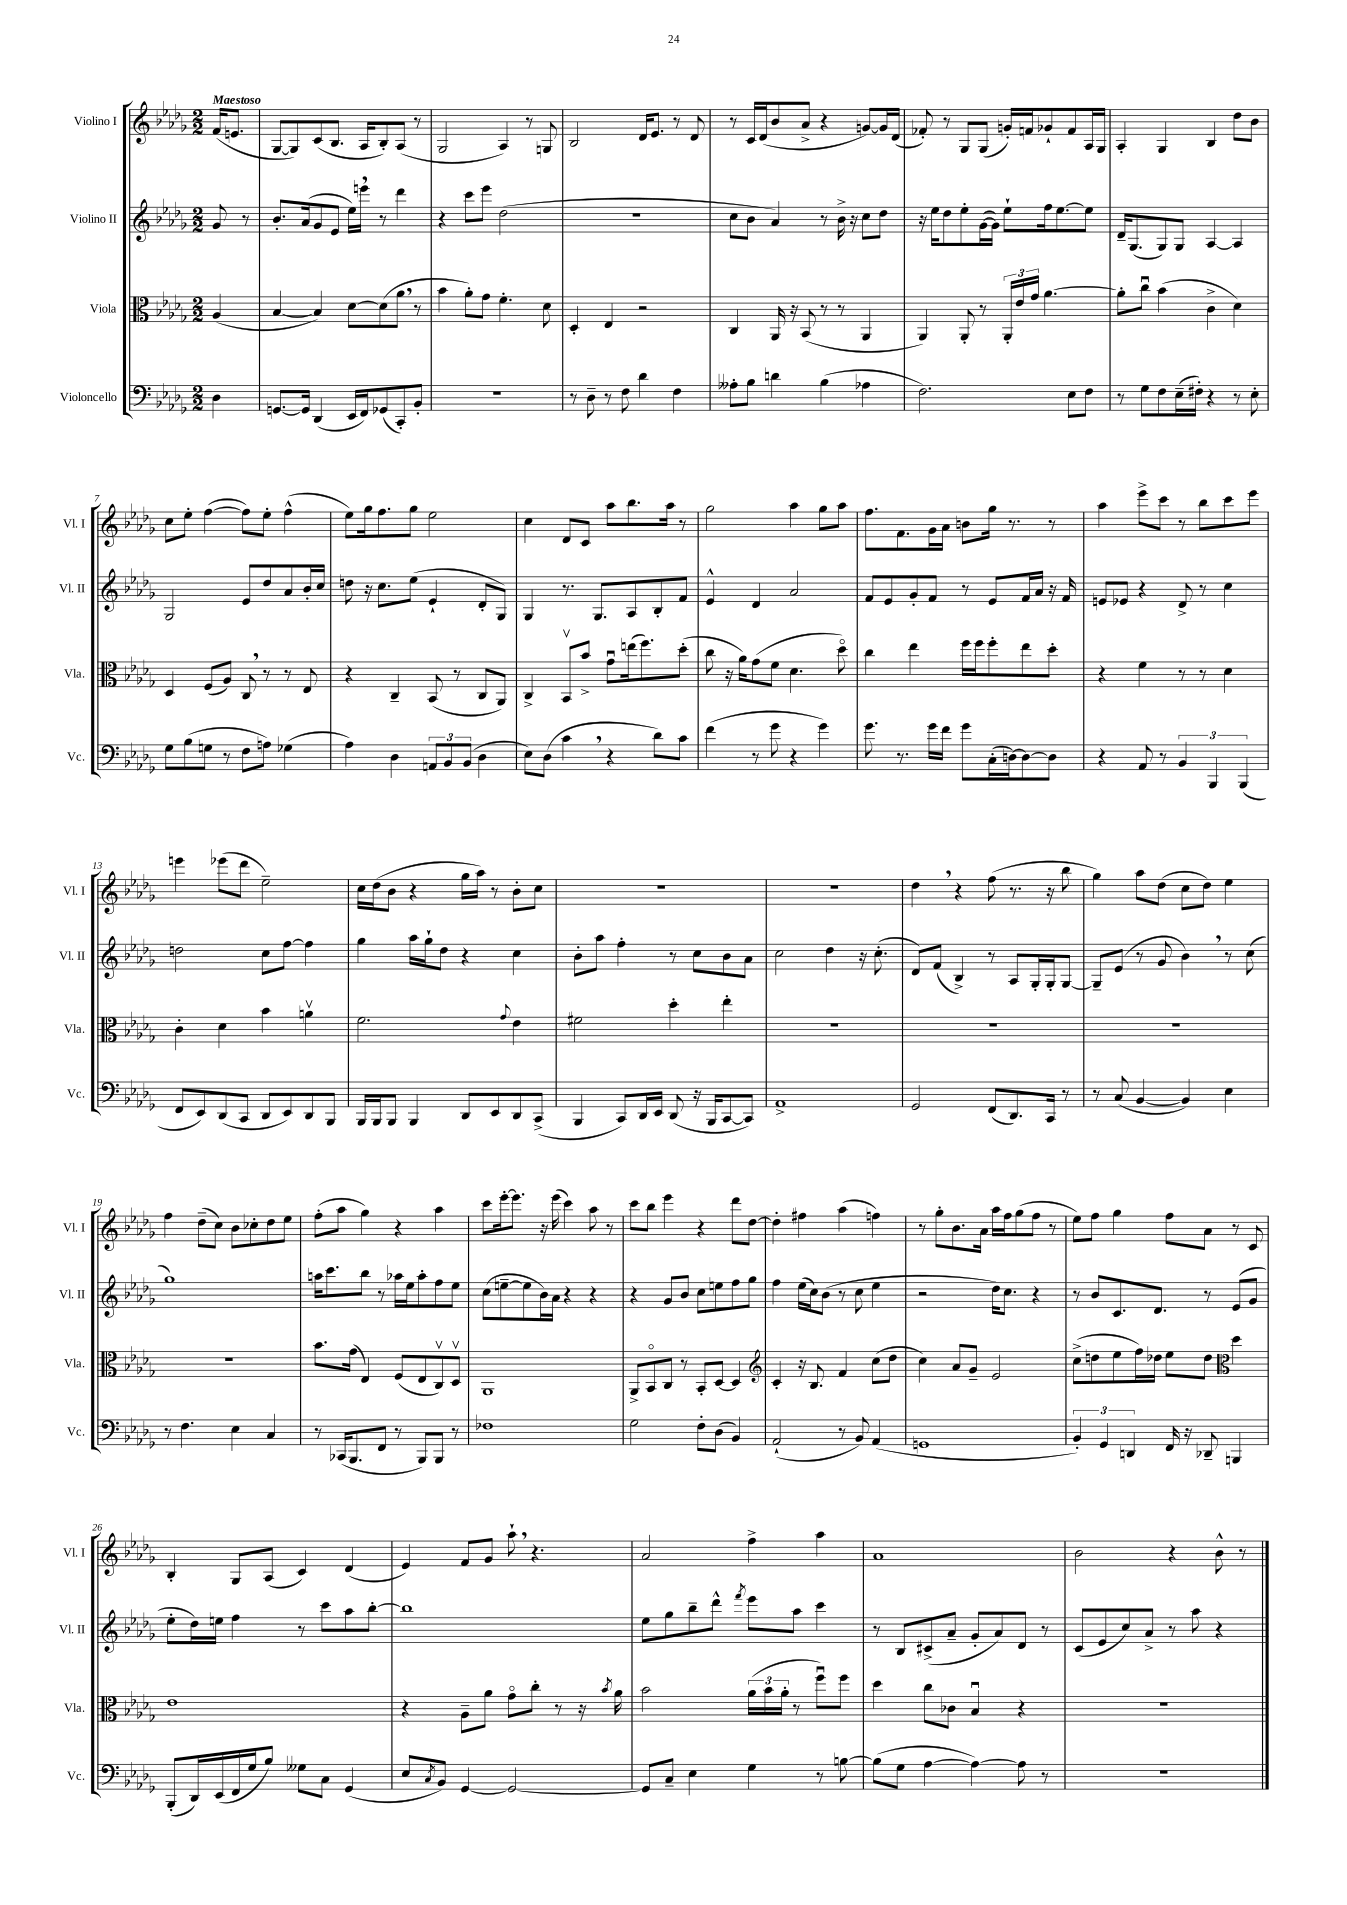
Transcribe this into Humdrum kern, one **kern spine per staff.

**kern	**kern	**kern	**kern
*part4	*part3	*part2	*part1
*staff4	*staff3	*staff2	*staff1
*I"Violoncello	*I"Viola	*I"Violino II	*I"Violino I
*I'Vc.	*I'Vla.	*I'Vl. II	*I'Vl. I
*clefF4	*clefC3	*clefG2	*clefG2
*k[b-e-a-d-g-]	*k[b-e-a-d-g-]	*k[b-e-a-d-g-]	*k[b-e-a-d-g-]
*M2/2	*M2/2	*M2/2	*M2/2
=	=	=	=
!	!	!	!LO:TX:a:B:t=Maestoso
4D-\	(4A-/	8g-/	(16f/KL
.	.	.	8.en/J
.	.	8r	.
=1	=1	=1	=1
[8.GGn/L	[4B-/	8.b-'/L	[8G-/L
.	.	.	8G-/])
16GG/Jk]	.	(16a-/k	.
(4DD-/	4B-/])	8g-/	(8c/
.	.	8e-/J	8.B-/J
16EE-/LL	[8d-\L	16ee-\LL)	.
16FF/J)	.	16eeen,\JJ	16A-/KL
(8GG-X/	(8d-\]	8r	8B-'/)
8CC'/)	8a-,\J	4ddd-\	(8A-/J
8BB-'/J	8r	.	8r
=2	=2	=2	=2
1r	4b-\	4r	2G-/
.	8a-'\L)	8ccc\L	.
.	8g-\J	8eee-\J	.
.	4.f'\	(2dd-\	4A-/)
.	.	.	8r
.	8d-\	.	8Gn/
=3	=3	=3	=3
8r	4D-'/	1r	2B-/
8D-~\	.	.	.
8r	4E-/	.	.
8F\	.	.	.
4d-\	2r	.	16d-/KL
.	.	.	8.e-/J
4F\	.	.	8r
.	.	.	8d-/
=4	=4	=4	=4
8A--X'\L	4C/	8cc\L	8r
8B-\J	.	8b-\J	16c/LL
.	.	.	(16d-/J
4dn\	16AA-/	4a-/)	8b-/
.	16r	.	.
.	(8BB-/	.	8a-^/J
(4B-\	8r	8r	4r
.	8r	16b-^\	.
.	.	16r	.
4A-X\	4AA-/	8cc\L	[8gn/L)
.	.	8dd-\J	16g/L]
.	.	.	(16d-/JJ
=5	=5	=5	=5
2.F\)	4AA-/)	16r	8f-X'/)
.	.	16ee-\KL	.
.	.	8dd-\	8r
.	8AA-'/	8ee-'\	8G-/L
.	8r	([16g-\L	(8G-/J
.	.	16g-\JJ])	.
.	24AA-'/LL	8ee-`\L	16gn'/LL)
.	24e-/	.	.
.	.	.	16fn/J
.	24g-/JJ	.	.
.	[4.a-\	16ff\k	8g-X`/
.	.	[8.ee-\	.
8E-\L	.	.	8f/
8F\J	.	8ee-\J]	16A-/L
.	.	.	16G-/JJ
=6	=6	=6	=6
8r	8a-'\L]	16d-~/KL	4A-'/
.	.	(8.G-/	.
8G-\L	8ccu\J	.	.
8F\	(4b-\	8G-/)	4G-/
(16E-~\L	.	8G-/J	.
16F#X'\JJ)	.	.	.
4r	4c^\	[4A-/	4B-/
8r	4d-\)	4A-/]	8dd-\L
8E-'\	.	.	8b-\J
!!LO:LB:g=z
=7	=7	=7	=7
8G-\L	4D-/	2G-/	8cc\L
(8B-\	.	.	8ee-'\J
8Gn\J	(8F/L	.	([4ff\
8r	8A-/J)	.	.
8F\L	8C,/	8e-/L	8ff\L])
8An\J)	8r	8dd-/	8ee-'\J
(4G-X\	8r	8a-/	(4ff^^\
.	8E-/	16b-'/L	.
.	.	16cc/JJ	.
=8	=8	=8	=8
4A-\)	4r	8ddn\	8ee-\L)
.	.	16r	16gg-\k
.	.	8.cc\L	8.ff\
4D-\	4C~/	.	.
.	.	(8ee-\J	8gg-\J
12AAn/L	(8BB-/	4e-`/	2ee-\
12BB-/	.	.	.
.	8r	.	.
(12BB-/J	.	.	.
4D-\	8C/L	8d-'/L	.
.	8AA-/J)	8G-/J)	.
=9	=9	=9	=9
8E-\L)	4C^/	4G-/	4cc\
(8D-\J	.	.	.
4c,\	8BB-v/L	8.r	8d-/L
.	8b-^/J	.	8c/J
.	.	8.G-/L	.
4r	8g-u\L	.	8aa-\L
.	(16een\k	8A-/	8.bb-\
.	8.ff\)	.	.
8d-\L)	.	8B-'/	.
.	.	.	16aa-\Jk
8c\J	(8dd-'\J	8f/J	8r
=10	=10	=10	=10
(4f\	8cc\	4e-^^/	2gg-\
.	16r	.	.
.	16a-\KL)	.	.
8r	(8g-\	4d-/	.
8g-\	8f\J	.	.
4r	4.d-\	2a-/	4aa-\
4g-\)	.	.	8gg-\L
.	8dd-\)	.	8aa-\J
=11	=11	=11	=11
8.g-\	4cc\	8f/L	8.ff\L
.	.	8e-/	.
8.r	.	.	8.f\
.	4ee-\	8g-'/	.
16g-\LL	.	8f/J	16g-\L
16f\JJ	.	.	16a-\JJ
8g-\L	16ff\LL	8r	8bn\L
.	16ff\J	.	.
(16C'\L	8ff'\	8e-/L	16gg-\Jk
[16Dn\J)	.	.	8.r
8D\_	8ee-\	16f/L	.
.	.	16a-/JJ	.
8D\J]	8dd-'\J	16r	8r
.	.	16f/	.
=12	=12	=12	=12
4r	4r	8en/L	4aa-\
.	.	8e-X/J	.
8AA-/	4f\	4r	8eee-^\L
8r	.	.	8ccc\J
6BB-/	8r	8d-^/	8r
.	8r	8r	8bb-\L
6BBB-/	.	.	.
.	4d-\	4cc\	8ccc\
(6BBB-/	.	.	.
.	.	.	8eee-\J
!!LO:LB:g=z
=13	=13	=13	=13
8FF/L	4c'\	2ddn\	4eeen\
8EE-/)	.	.	.
(8DD-/	4d-\	.	(8eee-X\L
8CC/J	.	.	8ddd-\J
8DD-/L	4b-\	8cc\L	2ee-~\)
8EE-/)	.	[8ff\J	.
8DD-/	4anv\	4ff\]	.
8BBB-/J	.	.	.
=14	=14	=14	=14
16BBB-/LL	2.f\	4gg-\	16cc\LL
16BBB-/J	.	.	(16dd-\J
8BBB-/J	.	.	8b-\J
4BBB-/	.	16aa-\LL	4r
.	.	16gg-`\J	.
.	.	8dd-\J	.
8DD-/L	.	4r	16gg-\LL
.	.	.	16aa-\JJ)
8EE-/	.	.	8r
.	8qqg-/	.	.
8DD-/	4e-\	4cc\	8b-'\L
(8CC^/J	.	.	8cc\J
=15	=15	=15	=15
4BBB-/	2f#X\	8b-'\L	1r
.	.	8aa-\J	.
8CC/L)	.	4ff'\	.
16DD-/L	.	.	.
16EE-/JJ	.	.	.
(8DD-/	4dd-'\	8r	.
16r	.	8cc\L	.
16BBB-/KL	.	.	.
[8CC/	4ee-'\	8b-\	.
8CC/J])	.	8a-\J	.
=16	=16	=16	=16
1AA-^	1r	2cc\	1r
.	.	4dd-\	.
.	.	16r	.
.	.	(8.cc'\	.
=17	=17	=17	=17
2GG-/	1r	8d-/L)	4dd-,\
.	.	(8f/J	.
.	.	4B-^/)	4r
(8FF/L	.	8r	(8ff\
8.DD-/)	.	8A-/L	8.r
.	.	16G-'/L	.
16CC/Jk	.	16G-'/J	16r
8r	.	[8G-/J	8bb-\
=18	=18	=18	=18
8r	1r	8G-~/L]	4gg-\)
(8C/	.	(8e-/J	.
[4BB-/	.	8r	8aa-\L
.	.	8g-/	(8dd-\J
4BB-/])	.	4b-,\)	8cc\L
.	.	.	8dd-\J)
4E-\	.	8r	4ee-\
.	.	(8cc\	.
!!LO:LB:g=z
=19	=19	=19	=19
8r	1r	1gg-)	4ff\
4.F\	.	.	.
.	.	.	(8dd-~\L
.	.	.	8cc\J)
4E-\	.	.	8b-\L
.	.	.	8cc-X'\
4C/	.	.	8dd-\
.	.	.	8ee-\J
=20	=20	=20	=20
8r	8.b-\L	16aan\KL	(8ff'\L
.	.	8.ccc\	.
(16CC-X/KL	.	.	8aa-\J
8.BBB-/	(16g-\Jk	.	.
.	4E-/)	8bb-\J	4gg-\)
8FF/J	.	8r	.
8r	(8F/L	16aa-X\LL	4r
.	.	16ee-\J	.
8BBB-/L)	8E-/	8aa-'\	.
8BBB-/J	8Cv/)	8ff\	4aa-\
8r	8D-v/J	8ee-\J	.
=21	=21	=21	=21
1F-X	1AA-	(8cc\L	8ccc\L
.	.	[8een~\	[16eee-'\k
.	.	.	8.eee-\J]
.	.	8ee\]	.
.	.	16b-\L)	16r
.	.	16a-\JJ	(16eee-\
.	.	4r	4ccc\)
.	.	4r	8aa-\
.	.	.	8r
=22	=22	=22	=22
2G-\	8AA-^/L	4r	8ccc\L
.	8BB-/	.	8bb-\J
.	8C/J	8g-/L	4eee-\
.	8r	8b-/J	.
8F'\L	8BB-'/L	8cc\L	4r
(8D-\J	[8D-/J	8een\	.
4BB-/)	4D-/]	8ff\	8ddd-\L
.	.	8gg-\J	[8dd-\J
=23	=23	=23	=23
*	*clefG2	*	*
(2AA-`/	4c'/	4ff\	4dd-'\]
.	16r	(16ee-\LL	4ff#X\
.	8.B-/	16cc\J)	.
.	.	(8b-\J	.
8r	4f/	8r	(4aa-\
8BB-/)	.	8cc\	.
(4AA-/	(8cc\L	4ee-\	4ffn\)
.	8dd-\J	.	.
=24	=24	=24	=24
1GGn	4cc\)	2r	8r
.	.	.	8gg-'\L
.	8a-/L	.	8.b-\
.	8g-~/J	.	.
.	.	.	16a-\Jk
.	2e-/	16dd-\KL)	16aa-\LL
.	.	8.cc\J	16ff\J
.	.	.	(8gg-\
.	.	4r	8ff\J
.	.	.	8r
=25	=25	=25	=25
6BB-'/)	(8cc^\L	8r	8ee-\L)
.	8ddn\	8b-/L	8ff\J
6GG-/	.	.	.
.	8ee-\	8.c/	4gg-\
6DDn/	.	.	.
.	16ff\L)	.	.
.	16dd-X\JJ	8.d-/J	.
16FF/	8ee-\L	.	8ff\L
16r	.	.	.
8DD-X~/	8dd-\J	8r	8a-\J
*	*clefC3	*	*
4BBBn/	4dd-\	(8e-/L	8r
.	.	8g-/J	8c/
!!LO:LB:g=z
=26	=26	=26	=26
(8BBB-'/L	1e-	8ee-'\L	4B-'/
16DD-/L)	.	16dd-\L)	.
(16EE-/	.	16een\JJ	.
16FF/	.	4ff\	8G-/L
16G-/J	.	.	.
8B-/J)	.	.	(8A-/J
8G--X\L	.	8r	4c/)
8C\J	.	8ccc\L	.
(4GG-/	.	8aa-\	(4d-/
.	.	[8bb-'\J	.
=27	=27	=27	=27
8E-/L	4r	1bb-]	4e-/)
8qC/	.	.	.
8BB-/J)	.	.	.
[4GG-/	8A-~\L	.	8f/L
.	8a-\J	.	8g-/J
2GG-/_	8g-\L	.	8aa-`,\
.	8cc'\J	.	4.r
.	8r	.	.
.	16r	.	.
.	8qb-/	.	.
.	16a-\	.	.
=28	=28	=28	=28
8GG-/L]	2b-\	8ee-\L	2a-/
8C~/J	.	8gg-\	.
4E-\	.	8bb-~\	.
.	.	8ddd-^^\J	.
.	.	8qfff/	.
4G-\	(24a-\LL	8eee-\L	4ff^\
.	24b-\	.	.
.	24a-'\JJ	.	.
.	8r	8aa-\J	.
8r	8ffu\L)	4ccc\	4aa-\
[8Bn\	8ff\J	.	.
=29	=29	=29	=29
(8B\L]	4dd-\	8r	1a-
8G-\J	.	8B-/L	.
[4A-\	8cc\L	(8c#X^/	.
.	8c-X\J	8a-~/J	.
4A-\_)	4B-u/	8g-'/L	.
.	.	8a-/)	.
8A-\]	4r	8d-/J	.
8r	.	8r	.
=30	=30	=30	=30
1r	1r	(8c/L	2b-\
.	.	8e-/	.
.	.	8cc/)	.
.	.	8a-^/J	.
.	.	8r	4r
.	.	8aa-\	.
.	.	4r	8b-^^\
.	.	.	8r
==	==	==	==
*-	*-	*-	*-
